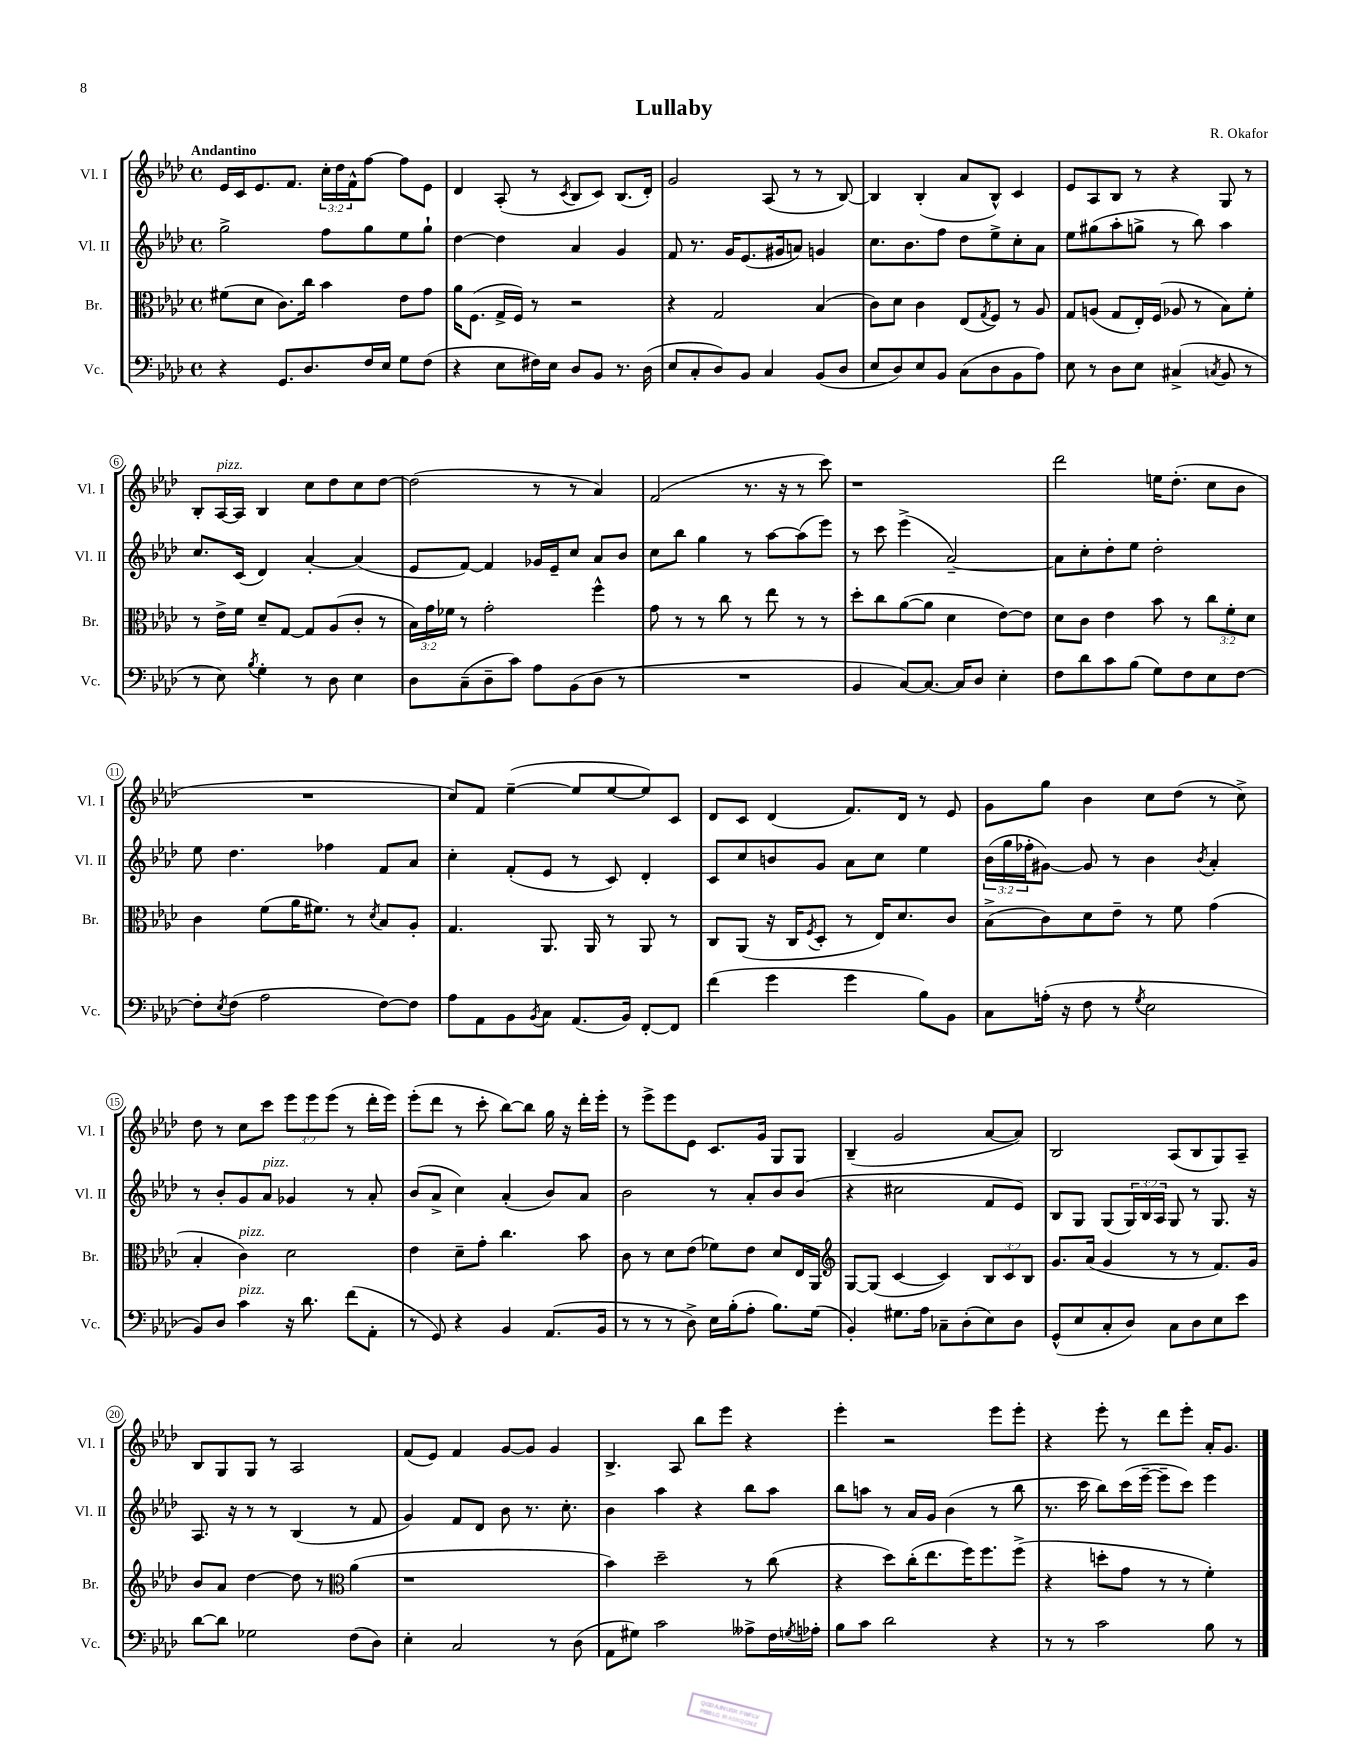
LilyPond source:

\header { title = "Lullaby" composer = "R. Okafor" }
<<
\new StaffGroup <<
\new Staff = "s0" \with { instrumentName = "Vl. I" shortInstrumentName = "Vl. I" } {
    \clef treble \key aes \major \defaultTimeSignature \time 4/4 \override Staff.TupletNumber.text = #tuplet-number::calc-fraction-text \tempo "Andantino"
    ees'16 c'16 ees'8. f'8. \tuplet 3/2 { c''16-. des''16 f'16-^ } f''8~ f''8 ees'8 |
    des'4 aes8-.( r8 \acciaccatura { c'8 } bes8 c'8) bes8.( des'16-.) |
    g'2 aes8( r8 r8 bes8~) |
    bes4 bes4-.( aes'8 bes8-^) c'4 |
    ees'8 aes8 bes8 r8 r4 g8 r8 |
    bes8-. aes16~^\markup { \italic "pizz." } aes16 bes4 c''8 des''8 c''8 des''8~ |
    des''2( r8 r8 aes'4) |
    f'2( r8. r16 r8 c'''8) |
    r1 |
    des'''2 e''16 des''8.-.( c''8 bes'8 |
    R1 |
    c''8) f'8 ees''4~--( ees''8 ees''8~ ees''8) c'8 |
    des'8 c'8 des'4( f'8.) des'16 r8 ees'8 |
    g'8 g''8 bes'4 c''8 des''8( r8 c''8->) |
    des''8 r8 c''8 c'''8 \tuplet 3/2 { ees'''8 ees'''8 ees'''8( } r8 des'''16-. ees'''16) |
    ees'''8-.( des'''8 r8 c'''8-. bes''8~) bes''8 g''16 r16 des'''16-. ees'''16-. |
    r8 ees'''8-> ees'''8 ees'8 c'8. g'16 g8 g8 |
    bes4--( g'2 aes'8~ aes'8) |
    bes2 aes8( bes8 g8) aes8-- |
    bes8 g8 g8 r8 aes2 |
    f'8( ees'8) f'4 g'8~ g'8 g'4 |
    bes4.-> aes8 bes''8 ees'''8 r4 |
    ees'''4-. r2 ees'''8 ees'''8-. |
    r4 ees'''8-. r8 des'''8 ees'''8-. aes'16-. g'8. \bar "|." |
}
\new Staff = "s1" \with { instrumentName = "Vl. II" shortInstrumentName = "Vl. II" } {
    \clef treble \key aes \major \defaultTimeSignature \time 4/4 \override Staff.TupletNumber.text = #tuplet-number::calc-fraction-text
    g''2-> f''8 g''8 ees''8 g''8-! |
    des''4~ des''4 aes'4 g'4 |
    f'8 r8. g'16 ees'8.( gis'16 a'8) g'4 |
    c''8. bes'8. f''8 des''8 ees''8-> c''8-. aes'8 |
    ees''8 gis''8( aes''8-. g''8-> r8 bes''8) aes''4 |
    c''8. c'16( des'4) aes'4~-. aes'4( |
    ees'8 f'8~) f'4 ges'16 ees'16-- c''8 aes'8 bes'8 |
    c''8 bes''8 g''4 r8 aes''8~ aes''8( ees'''8) |
    r8 c'''8 ees'''4->( aes'2~--) |
    aes'8 c''8-. des''8-. ees''8 des''2-. |
    ees''8 des''4. fes''4 f'8 aes'8 |
    c''4-. f'8-.( ees'8 r8 c'8) des'4-. |
    c'8 c''8 b'8 g'8 aes'8 c''8 ees''4 |
    \tuplet 3/2 { bes'16( g''16 fes''16-. } gis'8~) gis'8 r8 bes'4 \acciaccatura { bes'8 } aes'4-. |
    r8 bes'8-. g'8 aes'8^\markup { \italic "pizz." } ges'4 r8 aes'8-. |
    bes'8( aes'8-> c''4) aes'4-.( bes'8) aes'8 |
    bes'2 r8 aes'8-. bes'8 bes'8( |
    r4 cis''2 f'8 ees'8) |
    bes8 g8 g8( \tuplet 3/2 { g16) bes16 aes16 } g8 r8 g8. r16 |
    aes8. r16 r8 r8 bes4( r8 f'8 |
    g'4) f'8 des'8 bes'8 r8. c''8.-. |
    bes'4 aes''4 r4 bes''8 aes''8 |
    bes''8 a''8 r8 aes'16 g'16 bes'4( r8 bes''8 |
    r8. c'''16 bes''8) c'''16( ees'''16~-- ees'''8-- c'''8) ees'''4 \bar "|." |
}
\new Staff = "s2" \with { instrumentName = "Br." shortInstrumentName = "Br." } {
    \clef alto \key aes \major \defaultTimeSignature \time 4/4 \override Staff.TupletNumber.text = #tuplet-number::calc-fraction-text
    fis'8( des'8 c'8.) c''16 bes'4 ees'8 g'8 |
    aes'16 f8.( g16-> f16) r8 r2 |
    r4 g2 bes4( |
    c'8) des'8 c'4 ees8( \acciaccatura { g8 } f8) r8 aes8 |
    g8 a8( g8 ees16-.) f16( aes8 r8 bes8) f'8-. |
    r8 ees'16-> f'16 des'8-- g8~ g8 aes8( c'8-. r8 |
    \tuplet 3/2 { bes16) g'16 fes'16 } r8 g'2-. f''4-^ |
    g'8 r8 r8 c''8 r8 ees''8 r8 r8 |
    des''8-. c''8 aes'8~( aes'8 des'4 ees'8~) ees'8 |
    des'8 c'8 ees'4 bes'8 r8 \tuplet 3/2 { c''8 f'8-. des'8 } |
    c'4 f'8( aes'16 fis'8.) r8 \acciaccatura { des'8 } bes8 aes8-. |
    g4. aes,8. aes,16 r8 aes,8 r8 |
    c8 aes,8( r16 c16 \acciaccatura { f8 } des8-. r8 ees16) des'8. c'8 |
    bes8->( c'8) des'8 ees'8-- r8 f'8 g'4( |
    bes4-. c'4^\markup { \italic "pizz." }) des'2 |
    ees'4 des'8-- g'8-. c''4. bes'8 |
    c'8 r8 des'8 ees'8( fes'8) ees'8 des'8 ees16 aes,16 |
    \clef treble g8~ g8( c'4~ c'4) \tuplet 3/2 { bes8 c'8 bes8 } |
    g'8. aes'16( g'4 r8 r8 f'8.) g'16 |
    bes'8 aes'8 des''4~ des''8 r8 \clef alto aes'4( |
    r1 |
    bes'4) des''2-- r8 c''8( |
    r4 des''8) c''16-.( ees''8. f''16) f''8. f''8->( |
    r4 d''8-. g'8 r8 r8 f'4-.) \bar "|." |
}
\new Staff = "s3" \with { instrumentName = "Vc." shortInstrumentName = "Vc." } {
    \clef bass \key aes \major \defaultTimeSignature \time 4/4
    r4 g,8. des8. f16 ees16 g8 f8( |
    r4 ees8 fis16) ees16 des8 bes,8 r8. des16( |
    ees8 c8-. des8) bes,8 c4 bes,8( des8 |
    ees8 des8) ees8 bes,8 c8( des8 bes,8 aes8) |
    ees8 r8 des8 ees8 cis4->( \acciaccatura { c8 } bes,8 r8 |
    r8 ees8) \acciaccatura { bes8 } g4-. r8 des8 ees4 |
    des8 c8--( des8-- c'8) aes8 bes,8( des8 r8 |
    R1 |
    bes,4 c8~) c8.~ c16 des8 ees4-. |
    f8 des'8 c'8 bes8( g8) f8 ees8 f8~ |
    f8-. \acciaccatura { ees8 } f8( aes2 f8~) f8 |
    aes8 aes,8 bes,8 \acciaccatura { bes,8 } c8 aes,8.( bes,16) f,8~-. f,8 |
    f'4( g'4 g'4 bes8) bes,8 |
    c8 a16-.( r16 f8 r8 \acciaccatura { g8 } ees2 |
    bes,8) des8 c'4^\markup { \italic "pizz." } r16 des'8. f'8( aes,8-. |
    r8 g,8) r4 bes,4 aes,8.( bes,16 |
    r8 r8 r8 des8->) ees16 bes16-.( aes8-. bes8.) g16( |
    bes,4-.) gis8. aes16 ces8-- des8-.( ees8) des8 |
    g,8-^( ees8 c8-. des8) c8 des8 ees8 ees'8 |
    des'8~ des'8 ges2 f8( des8) |
    ees4-. c2 r8 des8( |
    aes,8 gis8) c'2 aeses8-> f16 \acciaccatura { g8 } aes16-. |
    bes8 c'8 des'2 r4 |
    r8 r8 c'2 bes8 r8 \bar "|." |
}
>>
>>
\layout { \context { \Score \override BarNumber.stencil = #(make-stencil-circler 0.1 0.3 ly:text-interface::print) } }
